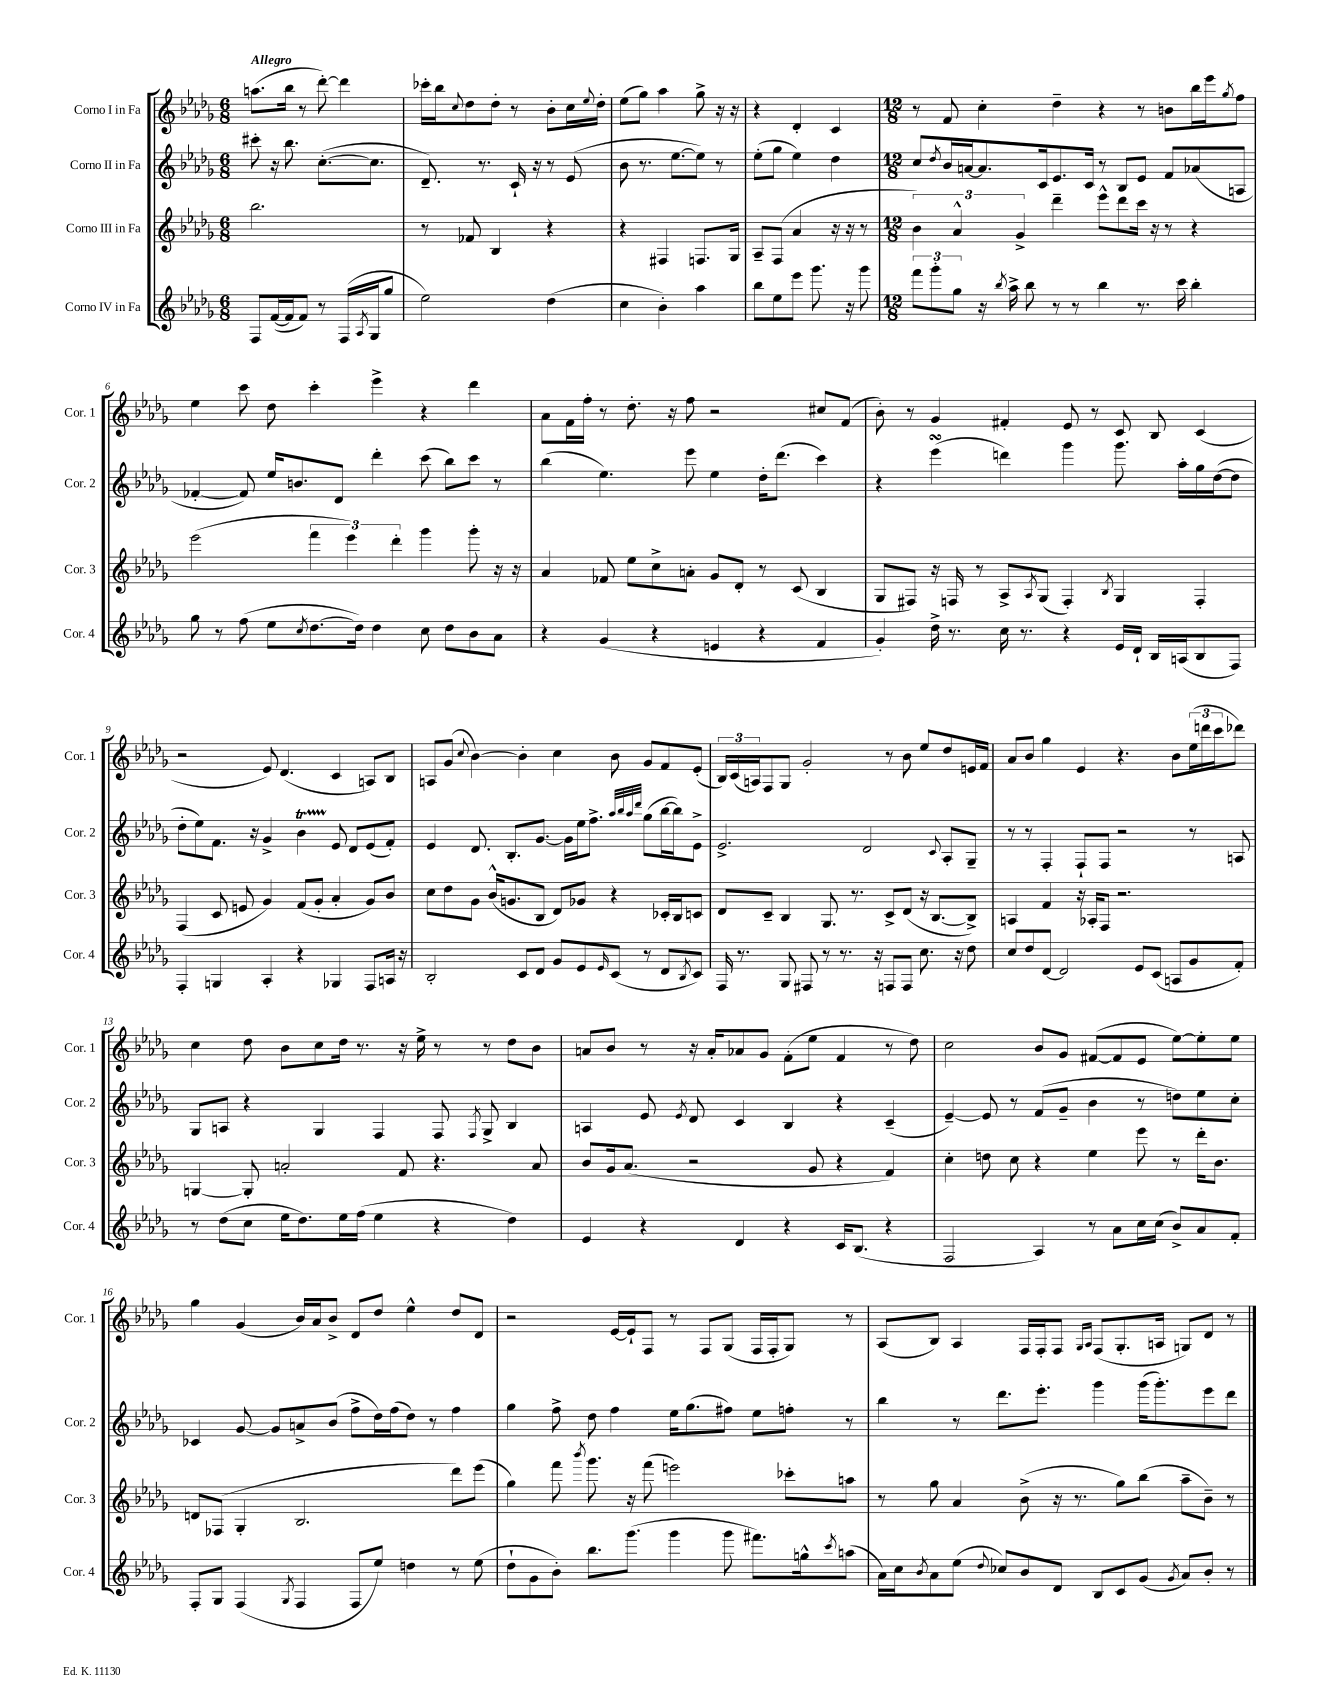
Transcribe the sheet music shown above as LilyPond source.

<<
\new StaffGroup <<
\new Staff = "s0" \with { instrumentName = "Corno I in Fa" shortInstrumentName = "Cor. 1" } {
    \clef treble \key des \major \numericTimeSignature \time 6/8 \tempo "Allegro"
    a''8.( bes''16 r8 des'''8~-.) des'''4 |
    ces'''16-. bes''16 \appoggiatura { c''8 } des''8 des''8-. r8 bes'8-. c''16 \appoggiatura { ees''8 } des''16-. |
    ees''8( ges''8) aes''4 ges''8-> r16 r16 |
    r4 des'4-. c'4 |
    \numericTimeSignature \time 12/8 r8 f'8 c''4-. des''4-- r4 r8 b'8 bes''16 ees'''16 \acciaccatura { ges''8 } f''8 |
    ees''4 c'''8 des''8 c'''4-. ees'''4-> r4 des'''4 |
    aes'8 f'16 f''16-. r8 des''8.-. r16 f''8 r2 cis''8 f'8( |
    bes'8-.) r8 ges'4 fis'4-. ees'8 r8 c'8 bes8 c'4( |
    r2 ees'8) des'4.( c'4 a8) bes8 |
    a8 ges'8( \appoggiatura { c''8 } bes'4~) bes'4-. c''4 bes'8 ges'8 f'8 ees'8-.( |
    \tuplet 3/2 { bes16) c'16( a16) } f8 ges8 ges'2-. r8 bes'8 ees''8 des''8 e'16 f'16 |
    aes'8 bes'8 ges''4 ees'4 r4. bes'8 \tuplet 3/2 { ees''16( d'''16 c'''16 } des'''8) |
    c''4 des''8 bes'8 c''8 des''16 r8. r16 ees''16-> r8 r8 des''8 bes'8 |
    a'8 bes'8 r8 r16 a'16-. aes'8 ges'8 f'8-.( ees''8 f'4 r8 des''8) |
    c''2 bes'8 ges'8 fis'8~( fis'8 ees'8 ees''8~) ees''8-. ees''8 |
    ges''4 ges'4( bes'16) aes'16 bes'8-> des'8 des''8 ees''4-^ des''8 des'8 |
    r2 ees'16~ ees'16-! f8 r8 f8 ges8( f16 f16-. ges8) r8 |
    aes8( bes8) aes4 f16 f16-. f8 \grace { ges16 aes16 } f8( ges8.-. a16 g8) des'8 r8 \bar "|." |
}
\new Staff = "s1" \with { instrumentName = "Corno II in Fa" shortInstrumentName = "Cor. 2" } {
    \clef treble \key des \major \numericTimeSignature \time 6/8
    cis'''8-. r16 bes''8. c''8.~-.( c''8. |
    des'8.--) r8. c'16-! r16 r8 ees'8( |
    bes'8 r8. ees''8.~ ees''8) r8 |
    ees''8-.( ges''8 ees''4) des''4 |
    \numericTimeSignature \time 12/8 c''8 \acciaccatura { des''8 } bes'16 a'16~ a'8. c'16 ees'8. c'16 r8 bes8 ees'8 f'8 aes'8( a8 |
    fes'4~-. fes'8) ees''16 b'8. des'8 des'''4-. c'''8( bes''8) c'''8 r8 |
    bes''4( ees''4.) ees'''8 ees''4 des''16-. des'''8.( c'''4) |
    r4 ees'''4\turn( d'''4) ges'''4 ges'''8. aes''16-. ges''16 des''16~( des''8 |
    des''8-. ees''8) f'8. r16 ges'4-> bes'4\startTrillSpan ees'8\stopTrillSpan des'8 ees'8( f'8-.) |
    ees'4 des'8. bes8.-. ges'8.~ ges'16 ees''16 f''8.-> \grace { aes''32 bes''32 aes''32 des'''32 } ges''8( bes''16~ bes''16) ees'8-> |
    ees'2.-> des'2 \appoggiatura { c'8 } aes8-. ges8-- |
    r8 r8 f4-. f8-! f8 r2 r8 a8 |
    ges8 a8 r4 ges4 f4 f8 \acciaccatura { f8 } ges8-> bes4 |
    a4 ees'8 \acciaccatura { ees'8 } des'8 c'4 bes4 r4 c'4--( |
    ees'4~--) ees'8 r8 f'8( ges'8-- bes'4 r8 d''8) ees''8 c''8-. |
    ces'4 ges'8~ ges'8 a'8-> bes'8( f''8-> des''16) f''16( des''8) r8 f''4 |
    ges''4 f''8-> des''8 f''4 ees''16 ges''8.( fis''8) ees''8 f''8-. r8 |
    bes''4 r8 des'''8. ees'''8.-. ges'''4 ges'''16( ges'''8.-.) ees'''8 des'''8 \bar "|." |
}
\new Staff = "s2" \with { instrumentName = "Corno III in Fa" shortInstrumentName = "Cor. 3" } {
    \clef treble \key des \major \numericTimeSignature \time 6/8
    bes''2. |
    r8 fes'8 bes4 r4 |
    r4 fis4 f8. ges16 |
    aes8-- f8( aes'4 r16 r16 r8 |
    \numericTimeSignature \time 12/8 \tuplet 3/2 { bes'4) aes'4-^ ges'4-> } des'''4-- ees'''8-^ des'''8 c'''16 r16 r8 r4 |
    ees'''2( \tuplet 3/2 { f'''4 ees'''4) des'''4-. } ges'''4 ges'''8-. r16 r16 |
    aes'4 fes'8 ees''8 c''8-> a'8-. ges'8 des'8-. r8 c'8( bes4 |
    ges8 fis8) r16 f16 r8 aes8-> \acciaccatura { aes8 } ges8( f4-.) \acciaccatura { bes8 } ges4 f4-. |
    f4( c'8 e'8 ges'4) f'8( ges'8-. aes'4-. ges'8) bes'8 |
    c''8 des''8 ges'8 bes'16-^( g'8. bes8 des'8) ges'8 r4 ces'16-. bes16 c'8 |
    des'8 c'8-- bes4 ges8. r8. c'8-> des'8( r16 bes8.~ bes8->) |
    a4 f'4 r16 aes16-. f8 r2. |
    g4~ g8-. a'2-. f'8 r4. a'8 |
    bes'8 ges'16 aes'8.( r2 ges'8 r4 f'4) |
    c''4-. d''8 c''8 r4 ees''4 ees'''8 r8 des'''16-. bes'8. |
    d'8 fes8( ges4-. bes2. des'''8) ees'''8( |
    ges''4) f'''8 \acciaccatura { bes'''8 } ges'''8. r16 f'''8( e'''2) ces'''8-. a''8 |
    r8 ges''8 aes'4 bes'8->( r16 r8. ges''8) bes''8( aes''8-- bes'8--) r8 \bar "|." |
}
\new Staff = "s3" \with { instrumentName = "Corno IV in Fa" shortInstrumentName = "Cor. 4" } {
    \clef treble \key des \major \numericTimeSignature \time 6/8
    f8 f'16~( f'16 f'8) r8 f16( \acciaccatura { aes8 } ges16 ges''8 |
    ees''2) des''4( |
    c''4 bes'4-.) aes''4 |
    bes''8 ees''8 ees'''8 ges'''8. r16 ges'''8 |
    \numericTimeSignature \time 12/8 \tuplet 3/2 { f'''8 ges'''8-. ges''8 } r16 \acciaccatura { bes''8 } aes''16-> bes''8 r8 r8 bes''4 r8. c'''16 bes''4-. |
    ges''8 r8 f''8( ees''8 \acciaccatura { c''8 } des''8.~ des''16) des''4 c''8 des''8 bes'8 aes'8 |
    r4 ges'4( r4 e'4 r4 f'4 |
    ges'4-.) des''16-> r8. c''16 r8. r4 ees'16 des'16-! bes16 a16( bes8 f8) |
    f4-. g4 aes4-. r4 ges4 f8 a16 r16 |
    bes2-. c'8 des'8 ges'8 ees'8 \grace { ees'16 } c'8( r8 des'8 \acciaccatura { bes8 } c'8) |
    f16 r8. ges8 fis8 r8 r8. r16 f8 f8 c''8. r16 des''8 |
    c''8 des''8 des'8~ des'2 ees'8 c'8( a8 ges'8 f'8-.) |
    r8 des''8( c''8 ees''16 des''8.) ees''16 f''16( ees''4 r4 des''4) |
    ees'4 r4 des'4 r4 c'16 bes8.( r4 |
    f2 aes4) r8 aes'8 c''16 c''16( bes'8->) aes'8 f'8-. |
    f8-. ges8 f4( \acciaccatura { ges8 } f4 f8 ees''8) d''4 r8 ees''8( |
    des''8-! ges'8 bes'8-.) bes''8. ges'''8.( ges'''4 ges'''8 fis'''8.) g''16-^ \acciaccatura { c'''8 } a''8( |
    aes'16) c''16 \acciaccatura { bes'8 } aes'8 ees''8( \appoggiatura { des''8 } ces''8) bes'8 des'8 bes8 c'8 ges'8( \acciaccatura { ges'8 } aes'8) bes'8-. r8 \bar "|." |
}
>>
>>
